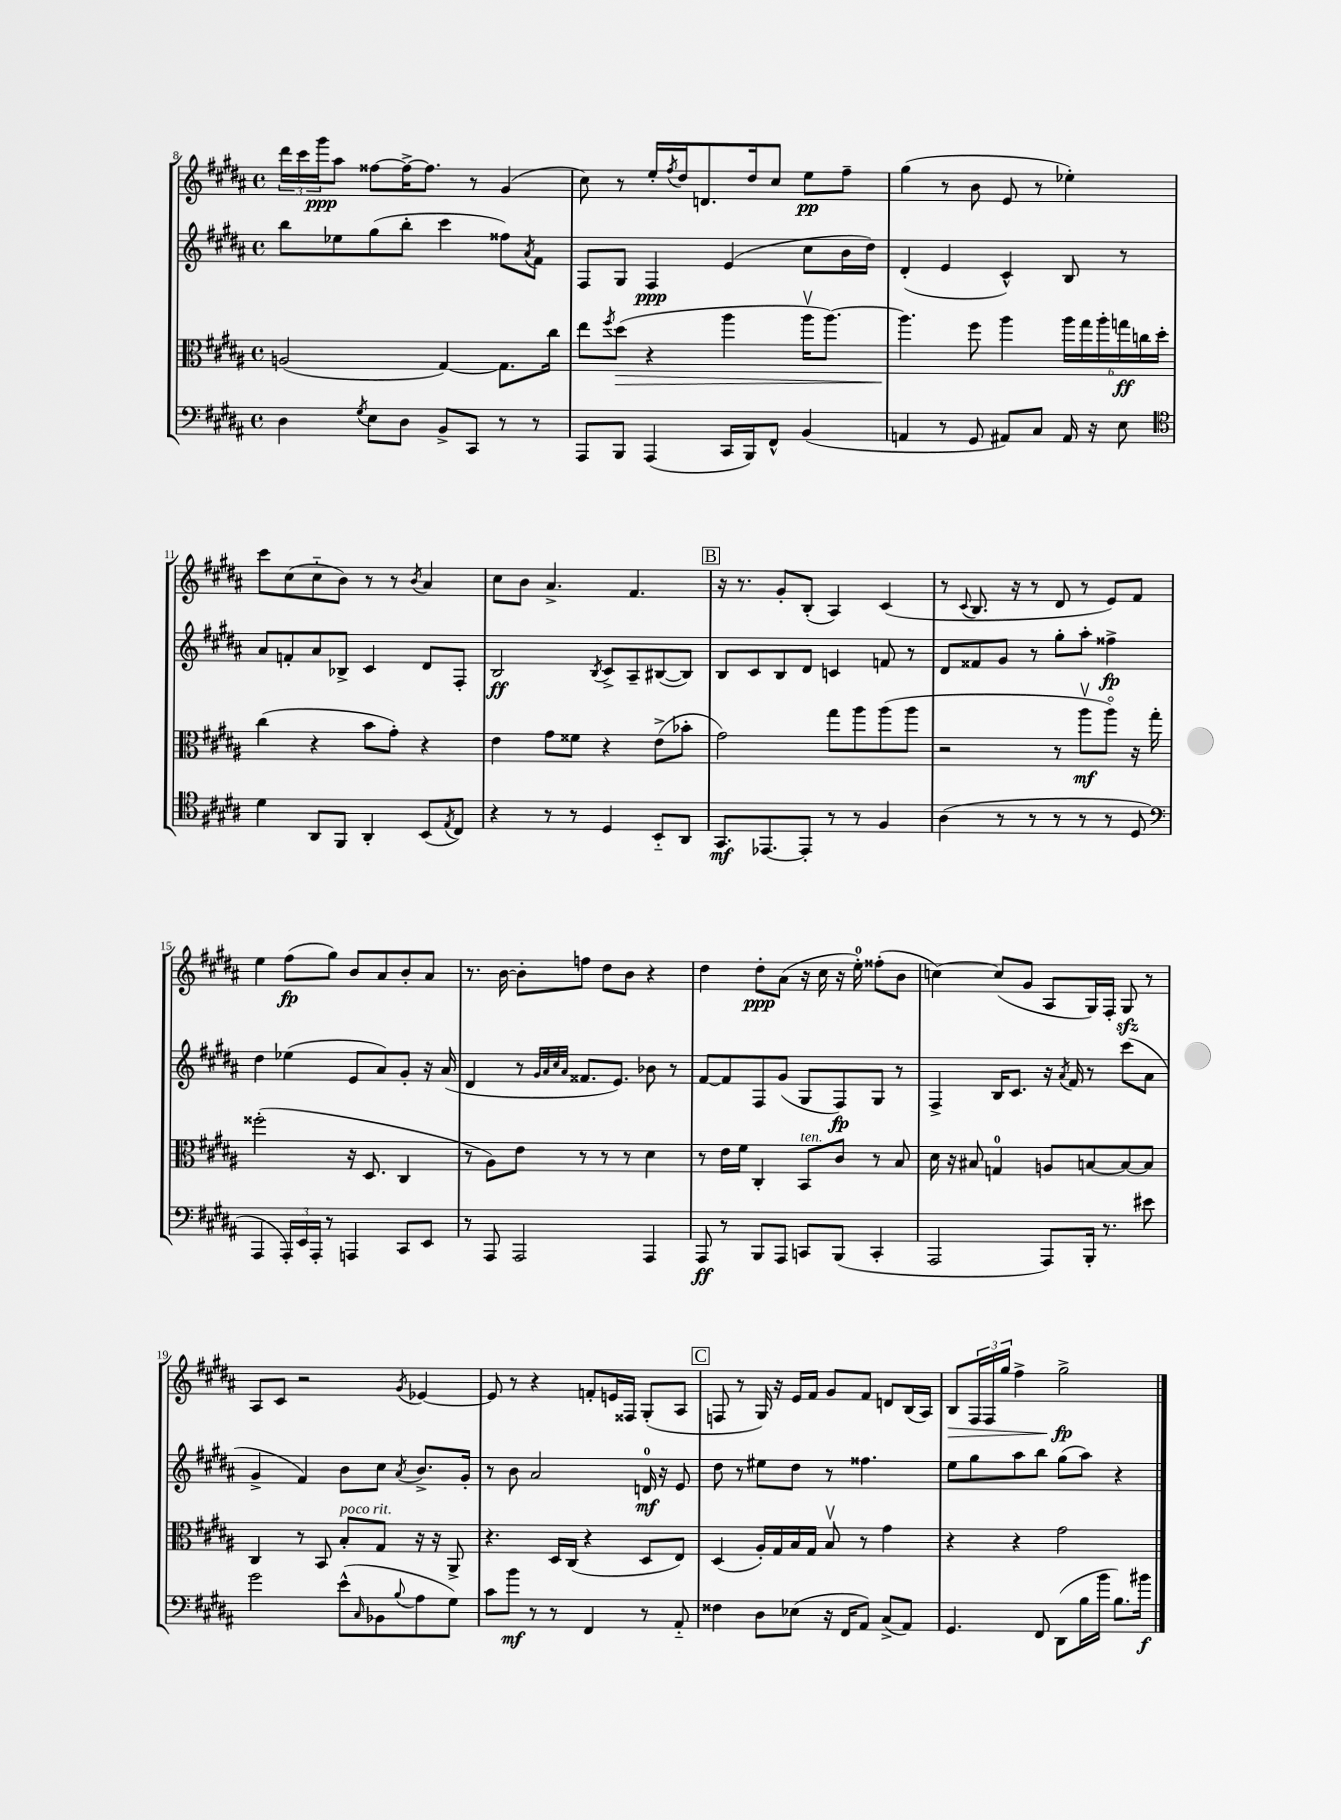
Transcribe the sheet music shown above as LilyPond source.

<<
\new StaffGroup <<
\new Staff = "s0" {
    \clef treble \key b \major \defaultTimeSignature \time 4/4
    \tuplet 3/2 { dis'''16 cis'''16 gis'''16\ppp } ais''8 fisis''8~ fisis''16~-> fisis''8. r8 gis'4( |
    cis''8) r8 e''16-. \acciaccatura { fis''8 } dis''16 d'8. dis''16 cis''8 e''8\pp fis''8-- |
    gis''4( r8 b'8 e'8 r8 ees''4-.) |
    cis'''8 cis''8( cis''8-_ b'8) r8 r8 \acciaccatura { b'8 } ais'4 |
    cis''8 b'8 ais'4.-> fis'4. |
    \mark \markup { \box "B" } r16 r8. gis'8-. b8-.( ais4) cis'4( |
    r8 \appoggiatura { cis'8 } b8. r16 r8 dis'8 r8 e'8) fis'8 |
    e''4 fis''8\fp( gis''8) b'8 ais'8 b'8-. ais'8 |
    r8. b'16~ b'8-. f''8 dis''8 b'8 r4 |
    dis''4 dis''8-.\ppp ais'8( r16 cis''16 r16 e''16-0-.) fisis''8-.( b'8 |
    c''4~) c''8( gis'8 ais8 gis16) fis16-. gis8\sfz r8 |
    ais8 cis'8 r2 \acciaccatura { gis'8 } ees'4~ |
    ees'8 r8 r4 f'8-. e'16 fisis16 gis8-.( ais8 |
    \mark \markup { \box "C" } f8 r8 gis16) r16 e'16 fis'16 gis'8 fis'8 d'8 b16( ais16) |
    b8\> \tuplet 3/2 { fis16 fis16 gis''16 } fis''4-> gis''2->\fp\! \bar "|." |
}
\new Staff = "s1" {
    \clef treble \key b \major \defaultTimeSignature \time 4/4
    b''8 ees''8 gis''8( b''8-. cis'''4 fisis''8) \acciaccatura { ais'8 } fis'8 |
    fis8 gis8 fis4\ppp e'4( cis''8 b'16 dis''16) |
    dis'4-.( e'4 cis'4-^) b8 r8 |
    ais'8 f'8-. ais'8 bes8-> cis'4 dis'8 fis8-. |
    b2\ff \acciaccatura { b8 } cis'8-> ais8-- bis8~( bis8) |
    \mark \markup { \box "B" } b8 cis'8 b8 dis'8 c'4 f'8 r8 |
    dis'8 fisis'8 gis'8 r8 gis''8-. ais''8-. fisis''4->\fp |
    dis''4 ees''4( e'8 ais'8) gis'8-. r16 ais'16( |
    dis'4 r8 \grace { gis'32 ais'32 cis''32 ais'32 } fisis'8. e'8.) bes'8 r8 |
    fis'8~ fis'8 fis8 gis'8( gis8 fis8\fp) gis8 r8 |
    fis4-> b16 cis'8. r16 \acciaccatura { ais'8 } fis'16 r8 cis'''8( ais'8 |
    gis'4-> fis'4) b'8 cis''8 \acciaccatura { ais'8 } b'8.-> gis'16-. |
    r8 b'8 ais'2 d'16-0\mf r16 e'8 |
    \mark \markup { \box "C" } dis''8 r8 eis''8 dis''8 r8 fisis''4. |
    e''8 gis''8 ais''8 b''8 gis''8( ais''8) r4 \bar "|." |
}
\new Staff = "s2" {
    \clef alto \key b \major \defaultTimeSignature \time 4/4
    a2( gis4~) gis8. cis''16 |
    e''8 \acciaccatura { fis''8 } dis''8\>( r4 ais''4 ais''16\upbow ais''8.~) |
    ais''4.\! fis''8 ais''4 \tuplet 6/4 { ais''16 gis''16 ais''16-. g''16\ff c''16 dis''16-. } |
    cis''4( r4 b'8 gis'8-.) r4 |
    e'4 gis'8 fisis'8 r4 e'8->( bes'8-. |
    \mark \markup { \box "B" } gis'2) gis''8 ais''8 ais''8( ais''8 |
    r2 r8 ais''8\upbow\mf ais''8\flageolet) r16 gis''16-. |
    fisis''2-.( r16 dis8. cis4 |
    r8 ais8) e'8 r8 r8 r8 dis'4 |
    r8 e'16 fis'16 cis4-. b,8^\markup { \italic "ten." } cis'8 r8 b8 |
    dis'16 r16 bis8 g4-0 a8 b8~ b8~ b8 |
    cis4 r8 b,8 b8-.^\markup { \italic "poco rit." } gis8 r16 r16 ais,8-> |
    r4. dis16 cis16( r4 dis8 e8) |
    \mark \markup { \box "C" } dis4( ais16-.) gis16 b16 gis16 b8\upbow r8 gis'4 |
    r4 r4 gis'2 \bar "|." |
}
\new Staff = "s3" {
    \clef bass \key b \major \defaultTimeSignature \time 4/4
    dis4 \acciaccatura { gis8 } e8 dis8 b,8-> cis,8 r8 r8 |
    ais,,8 b,,8 ais,,4( cis,16 b,,16) fis,8-^ b,4( |
    a,4 r8 gis,8 ais,8) cis8 ais,16 r16 e8 |
    \clef tenor dis'4 ais,8 fis,8 ais,4-. b,8( \acciaccatura { e8 } cis8) |
    r4 r8 r8 dis4 b,8-_ ais,8 |
    \mark \markup { \box "B" } gis,8.\mf ees,8.~ ees,8-. r8 r8 fis4 |
    ais4( r8 r8 r8 r8 r8 dis8 |
    \clef bass ais,,4 \tuplet 3/2 { ais,,16-.) e,16 ais,,16-. } r8 a,,4 cis,8 e,8 |
    r8 ais,,8 ais,,2 ais,,4 |
    ais,,8\ff r8 b,,8 ais,,8 c,8 b,,8( c,4-. |
    ais,,2 ais,,8) b,,16-. r8. eis'8 |
    gis'2 e'8-^( \grace { cis16 } bes,8 \appoggiatura { b8 } ais8 gis8) |
    cis'8 b'8\mf r8 r8 fis,4 r8 ais,8-_ |
    \mark \markup { \box "C" } fisis4 dis8 ees8( r16 fis,16 ais,8) cis8->( ais,8) |
    gis,4. fis,8 dis,8( b16 b'16 b8.) bis'16\f \bar "|." |
}
>>
>>
\layout { \context { \Score currentBarNumber = #8 } }
